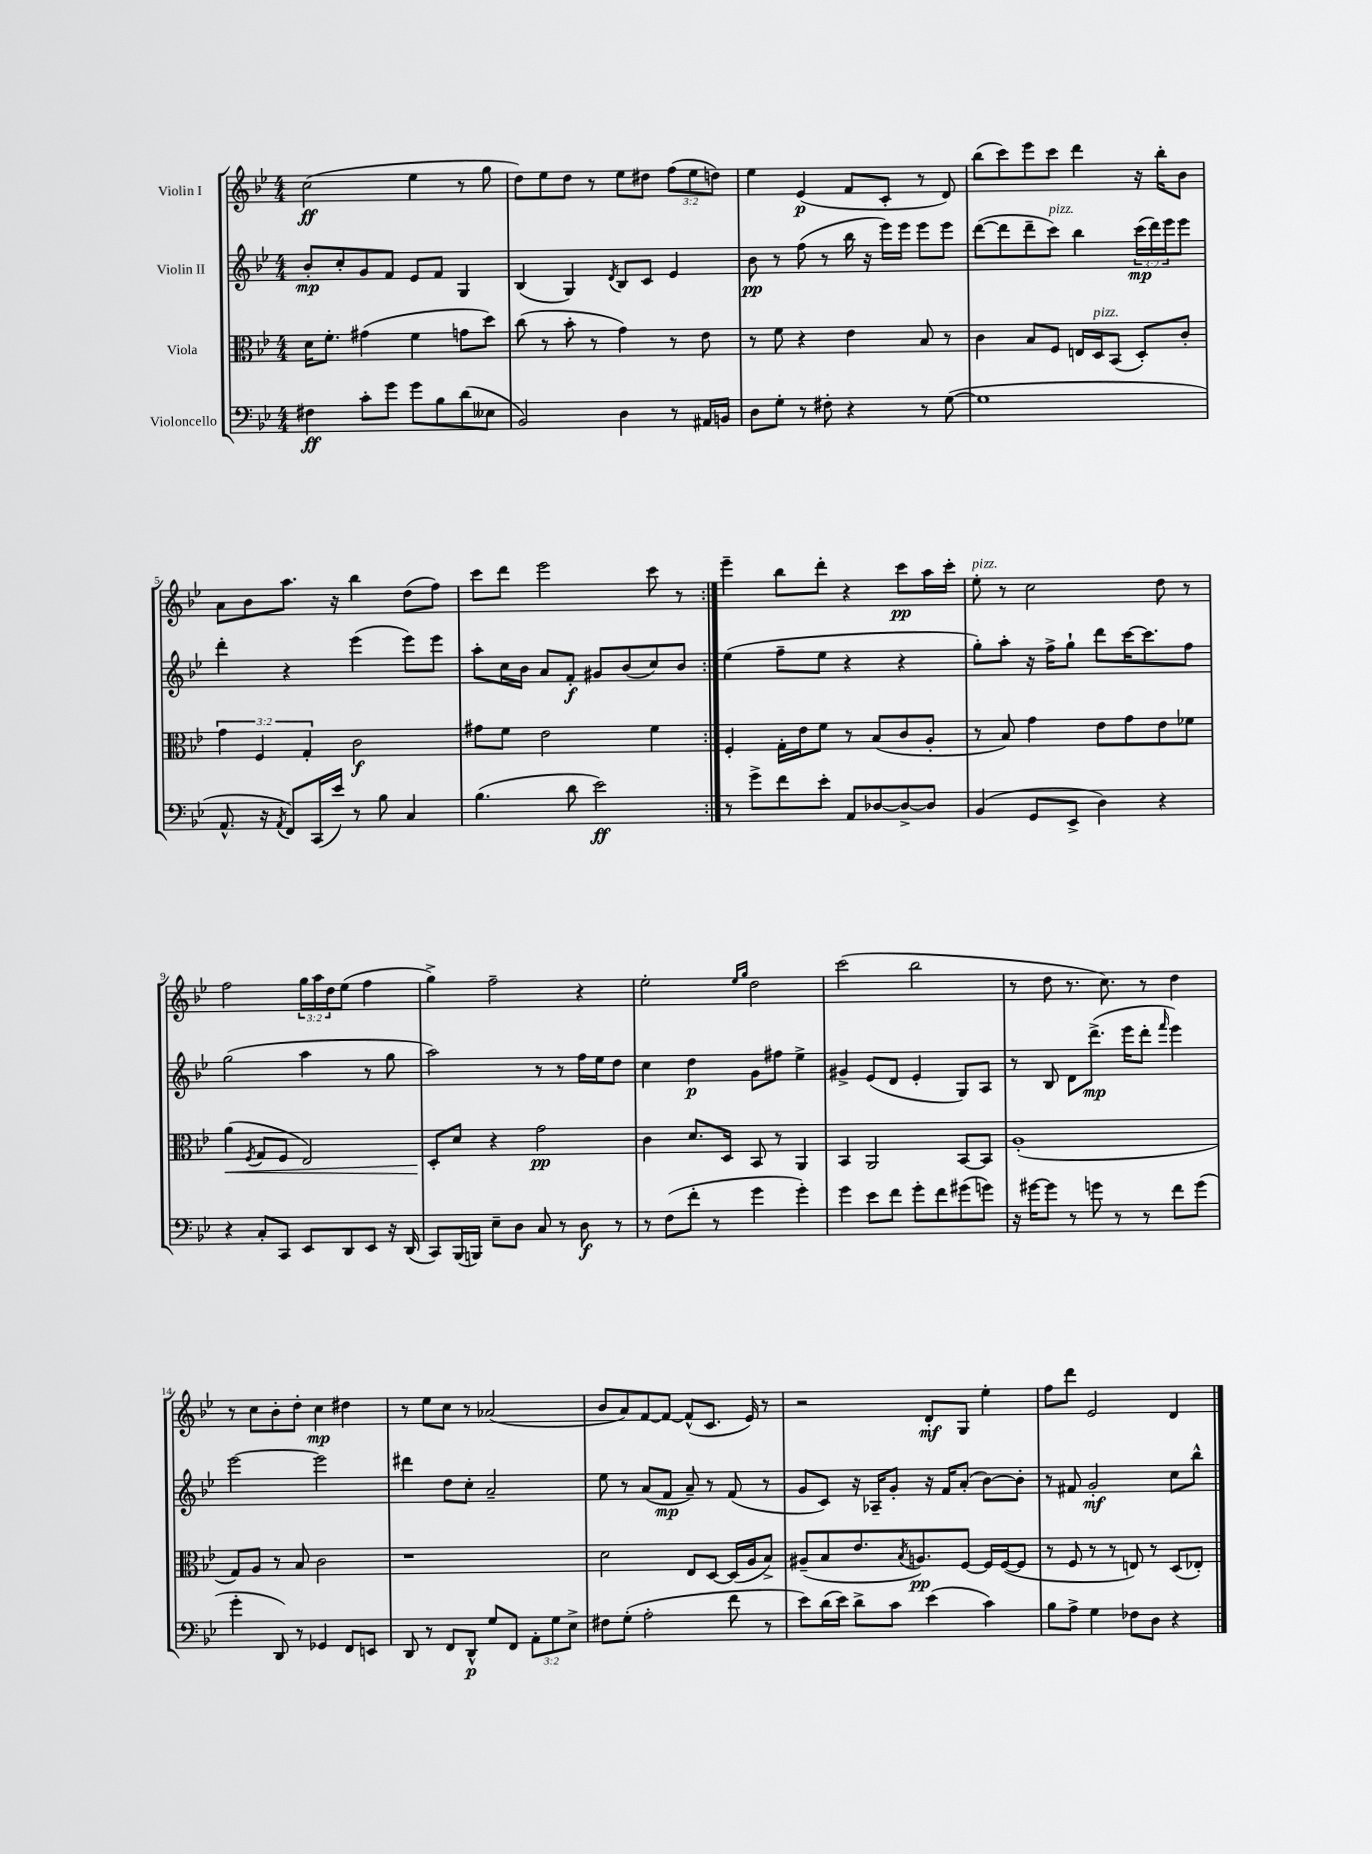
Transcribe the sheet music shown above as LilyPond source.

<<
\new StaffGroup <<
\new Staff = "s0" \with { instrumentName = "Violin I" } {
    \clef treble \key bes \major \numericTimeSignature \time 4/4 \override Staff.TupletNumber.text = #tuplet-number::calc-fraction-text
    \repeat volta 2 { c''2\ff( ees''4 r8 g''8 |
    d''8) ees''8 d''8 r8 ees''8 dis''8 \tuplet 3/2 { f''8( ees''8 d''8) } |
    ees''4 ees'4\p( f'8 c'8-. r8 d'8) |
    bes''8( c'''8) ees'''8 c'''8 d'''4 r16 bes''16-. bes'8 |
    a'8 bes'8 a''8. r16 bes''4 d''8( f''8) |
    c'''8 d'''8 ees'''2 c'''8 r8 | }
    ees'''4-- bes''8 d'''8-. r4 c'''8\pp a''16 c'''16-. |
    ees''8-.^\markup { \italic "pizz." } r8 c''2 d''8 r8 |
    f''2 \tuplet 3/2 { g''16 a''16 d''16 } ees''8( f''4 |
    g''4->) f''2-- r4 |
    ees''2-. \grace { ees''16 g''16 } d''2 |
    c'''2( bes''2 |
    r8 d''8 r8. c''8.) r8 d''4 |
    r8 c''8 bes'8-. d''8-. c''4\mp dis''4 |
    r8 ees''8 c''8 r8 aes'2( |
    bes'8 a'8) f'8~ f'8~ f'8-^( c'8. ees'16) r8 |
    r2 d'8-.\mf g8 ees''4-. |
    f''8 d'''8 ees'2 d'4 \bar "|." |
}
\new Staff = "s1" \with { instrumentName = "Violin II" } {
    \clef treble \key bes \major \numericTimeSignature \time 4/4 \override Staff.TupletNumber.text = #tuplet-number::calc-fraction-text
    \repeat volta 2 { bes'8-.\mp c''8-. g'8 f'8 ees'8 f'8 g4 |
    bes4( g4) \acciaccatura { d'8 } bes8 c'8 ees'4 |
    bes'8\pp r8 f''8( r8 bes''16 r16 ees'''16) ees'''16 ees'''8 ees'''8 |
    d'''8~( d'''8 d'''8-- c'''8^\markup { \italic "pizz." }) bes''4 \tuplet 3/2 { c'''16\mp( d'''16) ees'''16 } ees'''8 |
    d'''4-. r4 ees'''4( ees'''8) ees'''8 |
    a''8-. c''16 bes'16 a'8 f'8-.\f gis'8 bes'8( c''8) bes'8 | }
    ees''4( f''8-- ees''8 r4 r4 |
    g''8-.) a''8-. r16 f''16-> g''8-! d'''8 c'''16~ c'''8. f''8 |
    g''2( a''4 r8 g''8 |
    a''2) r8 r8 f''16 ees''16 d''8 |
    c''4 d''4\p g'8 fis''8 ees''4-> |
    gis'4-> ees'8( d'8 ees'4-. g8) a8 |
    r8 bes8 d'8 d'''8.->\mp( ees'''16 d'''8-. \grace { f'''16 } ees'''4) |
    ees'''2~ ees'''2 |
    dis'''4 d''8 c''8-. a'2-- |
    ees''8 r8 a'8( f'8\mp a'8--) r8 f'8( r8 |
    g'8 c'8) r16 aes16-- g'8-. r16 f'16 a'8-.( bes'8~) bes'8-. |
    r8 fis'8 g'2-.\mf c''8 bes''8-^ \bar "|." |
}
\new Staff = "s2" \with { instrumentName = "Viola" } {
    \clef alto \key bes \major \numericTimeSignature \time 4/4 \override Staff.TupletNumber.text = #tuplet-number::calc-fraction-text
    \repeat volta 2 { d'16 f'8.-. gis'4( f'4 g'8 d''8) |
    c''8( r8 bes'8-. r8 g'4) r8 ees'8 |
    r8 f'8 r4 ees'4 bes8 r8 |
    c'4 bes8 f8 e16 d16^\markup { \italic "pizz." } bes,8( d8-.) c'8-. |
    \tuplet 3/2 { g'4 f4 g4-. } c'2\f |
    gis'8 f'8 ees'2 f'4 | }
    f4-. g16-. ees'16 f'8 r8 bes8( c'8 a8-. |
    r8 bes8) g'4 ees'8 g'8 ees'8 fes'8 |
    a'4\<( \acciaccatura { f8 } g8 f8 ees2) |
    d8-.\! d'8 r4 g'2\pp |
    c'4 d'8. d16 bes,8 r8 a,4 |
    bes,4 a,2 bes,8~ bes,8 |
    a1-.( |
    g8) a8 r8 bes8 c'2 |
    r1 |
    d'2 ees8 d8~ d16( a16 bes8->) |
    ais8--( bes8 ees'8. \acciaccatura { bes8 } a8.\pp) f8~ f16 f16~( f8 |
    r8 f8 r8 r8 e8) r8 d8( ees8-.) \bar "|." |
}
\new Staff = "s3" \with { instrumentName = "Violoncello" } {
    \clef bass \key bes \major \numericTimeSignature \time 4/4 \override Staff.TupletNumber.text = #tuplet-number::calc-fraction-text
    \repeat volta 2 { fis4\ff c'8-. g'8 g'8 bes8 d'8( eeses8 |
    bes,2) d4 r8 ais,16 b,16 |
    d8 g8-. r8 fis8-. r4 r8 g8~( |
    g1 |
    a,8.-^ r16 \acciaccatura { a,8 } f,8) c,16( ees'16) r8 bes8 c4 |
    bes4.( d'8 ees'2\ff) | }
    r8 g'8-> f'8 ees'8-. a,8 des8~ des8~-> des8 |
    bes,4( g,8 ees,8-> d4) r4 |
    r4 c8-. c,8 ees,8 d,8 ees,8 r16 d,16( |
    c,8) bes,,16( b,,16) ees8-- d8 c8 r8 d8\f r8 |
    r8 f8( f'8-. r8 g'4 g'4-.) |
    g'4 ees'8 f'8 g'8-. f'8 gis'8( g'8) |
    r16 gis'16~ gis'8 r8 g'8 r8 r8 f'8 g'8( |
    g'4-. d,8) r8 ges,4 f,8 e,8 |
    d,8 r8 f,8 d,8-^\p g8 f,8 \tuplet 3/2 { a,8-. g8 ees8-> } |
    fis8 g8-.( a2-. f'8 r8 |
    ees'8) d'16( ees'16) d'8-> c'8 ees'4( c'4) |
    bes8 a8-> g4 fes8 d8 r4 \bar "|." |
}
>>
>>
